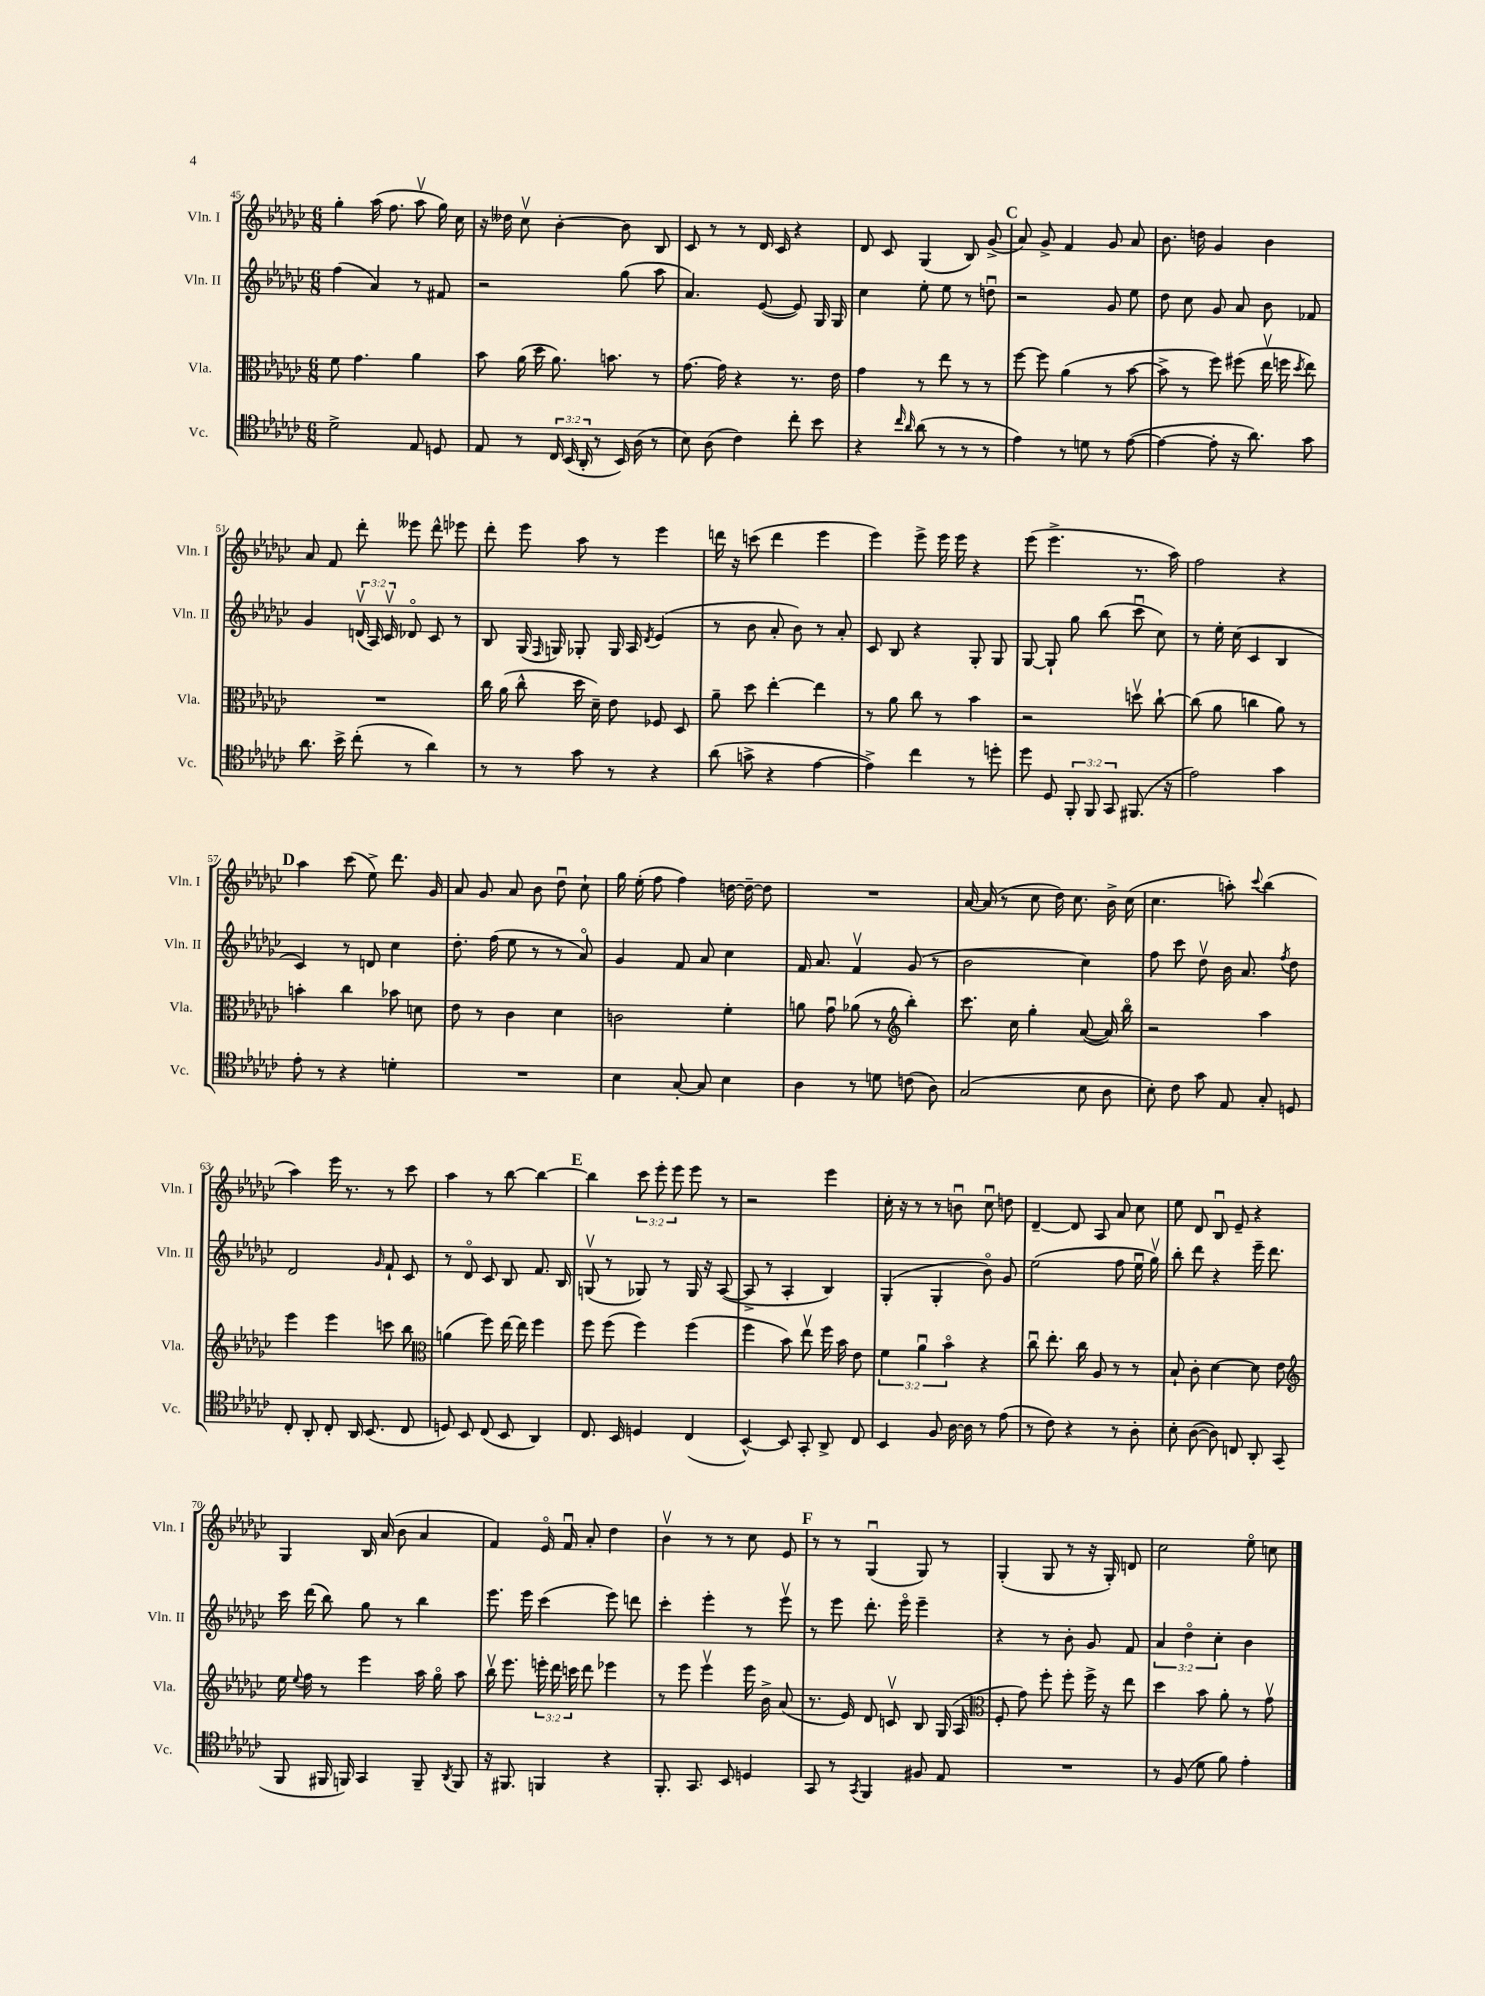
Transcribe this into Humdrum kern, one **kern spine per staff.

**kern	**kern	**kern	**kern
*part4	*part3	*part2	*part1
*staff4	*staff3	*staff2	*staff1
*I"Vc.	*I"Vla.	*I"Vln. II	*I"Vln. I
*I'Vc.	*I'Vla.	*I'Vln. II	*I'Vln. I
*clefC4	*clefC3	*clefG2	*clefG2
*k[b-e-a-d-g-c-]	*k[b-e-a-d-g-c-]	*k[b-e-a-d-g-c-]	*k[b-e-a-d-g-c-]
*M6/8	*M6/8	*M6/8	*M6/8
=45	=45	=45	=45
2d-^\	8f\	(4ff\	4gg-'\
.	4.g-\	.	.
.	.	4a-/)	(16aa-\
.	.	.	8.ff\
8E-/	4a-\	8r	8aa-v\
8Dn/	.	8f#X/	16gg-\)
.	.	.	16cc-\
=46	=46	=46	=46
8E-/	8b-\	2r	16r
.	.	.	16dd--X\
8r	(16a-\	.	8cc-v\
.	16dd-\	.	.
24C-/	8.a-\)	.	[4b-'\
(24BB-/	.	.	.
24AA-'/	.	.	.
8r	.	.	.
.	8.bn\	.	.
16BB-/)	.	(8gg-\	8b-\]
(16A-\	.	.	.
8r	8r	8aa-\	8B-/
=47	=47	=47	=47
8B-\)	[8.g-\	4.a-/)	8c-/
(8A-\	.	.	8r
.	16g-\]	.	.
4c-\)	4r	.	8r
.	.	([8e-/	16d-/
.	.	.	16c-/
8cc-'\	8.r	8e-/])	4r
8b-\	.	16G-/	.
.	16e-\	16G-/	.
=48	=48	=48	=48
4r	4g-\	4cc-\	8d-/
.	.	.	8c-/
16qqcc-/	.	.	.
16qqa-/	.	.	.
(8a-\	8r	8ee-'\	(4G-/
8r	8ee-\	8ee-\	.
8r	8r	8r	8B-/)
8r	8r	8ddnu\	(8g-^/
!!LO:REH:place=s1:t=C
=49	=49	=49	=49
4e-\)	[8ff\	2r	8a-/)
.	8ff\]	.	8g-^/
8r	(4a-\	.	4f/
8dn\	.	.	.
8r	8r	8g-/	8g-/
([8e-\	[8b-\	8ee-\	8a-/
=50	=50	=50	=50
4e-\_	8b-^\]	8dd-\	8.b-\
.	8r	8cc-\	.
.	.	.	16ddn\
8e-'\]	8ff\)	8g-/	4g-/
16r	(8ff#X\	8a-/	.
8.a-\)	.	.	.
.	16ee-v\	8b-\	4b-\
.	16ffn\	.	.
.	8qdd-/	.	.
8g-\	8ee-\)	8f-X/	.
!!LO:LB:g=z
=51	=51	=51	=51
8.a-\	2.r	4g-/	8a-/
.	.	.	8f/
16b-^\	.	.	.
(8cc-'\	.	(24dnv/	8ddd-'\
.	.	24A-/)	.
.	.	24c-v/	.
8r	.	8d-X/	8eee--X\
4a-\)	.	8c-/	8ddd-^^\
.	.	8r	8eee-X\
=52	=52	=52	=52
8r	16cc-\	8B-/	8ddd-'\
.	(16a-\	.	.
8r	8cc-^^\	(16G-/	8eee-\
.	.	16qqF/	.
.	.	16Gn/)	.
8g-\	16dd-\	8G-X'/	8aa-\
.	16d-~\)	.	.
8r	8e-\	16G-/	8r
.	.	16A-/	.
.	.	8qd-/	.
4r	8F-X/	(4e-/	4eee-\
.	8D-/	.	.
=53	=53	=53	=53
(8a-\	8a-~\	8r	16dddn\
.	.	.	16r
8gn^\	8dd-\	8b-\	(8cccn\
4r	[4ee-'\	8a-'/	4ddd\
.	.	8b-\)	.
[4e-\	4ee-\]	8r	4eee-\
.	.	8a-'/	.
=54	=54	=54	=54
4e-^\])	8r	8c-/	4eee-\)
.	8a-\	8B-/	.
4cc-\	8cc-\	4r	8eee-^\
.	8r	.	16eee-\
.	.	.	16eee-\
8r	4b-\	8G-'/	4r
8ddn'\	.	8G-/	.
=55	=55	=55	=55
8dd-\	2r	[8G-/	(8eee-\
8D-/	.	8G-`/]	4.eee-^\
12FF'/	.	8gg-\	.
12FF/	.	.	.
.	.	(8bb-\	.
12GG-/	.	.	.
(8.FF#X/	8ddnv\	8ccc-u\	8.r
.	[8cc-`\	8cc-\)	.
16r	.	.	16aa-\)
=56	=56	=56	=56
2e-\)	(8cc-\]	8r	2ff\
.	8a-\	16ee-'\	.
.	.	(16cc-\	.
.	4ccn\	4c-/	.
4g-\	8a-\)	4B-/	4r
.	8r	.	.
!!LO:LB:g=z
!!LO:REH:place=s1:t=D
=57	=57	=57	=57
8e-'\	4bn'\	4c-/)	4aa-\
8r	.	.	.
4r	4cc-\	8r	(8ccc-\
.	.	8dn/	8ee-^\)
4dn'\	8b-X\	4cc-\	8.ddd-\
.	8dn\	.	.
.	.	.	16g-/
=58	=58	=58	=58
2.r	8e-\	8.dd-'\	8a-/
.	8r	.	8g-/
.	.	(16ff\	.
.	4c-\	8ee-\	8a-/
.	.	8r	8b-\
.	4d-\	8r	8dd-u\
.	.	8a-/)	8cc-`\
=59	=59	=59	=59
4B-\	2cn\	4g-/	16gg-\
.	.	.	(16ee-'\
.	.	.	8ff\
[8G-'/	.	8f/	4ff\)
8G-/]	.	8a-/	.
4B-\	4f'\	4cc-\	[16ddn\
.	.	.	16dd~\_
.	.	.	8dd\]
=60	=60	=60	=60
4A-\	8an\	16f/	2.r
.	.	8.a-/	.
.	8g-u\	.	.
8r	(8a-X\	4fv/	.
8dn\	8r	.	.
*	*clefG2	*	*
(8cn\	4bb-'\)	(8g-/	.
8A-\)	.	8r	.
=61	=61	=61	=61
(2G-/	8.ccc-\	2b-\	[16a-/
.	.	.	(16a-/]
.	.	.	8r
.	16cc-\	.	.
.	4gg-'\	.	8cc-\
.	.	.	16dd-\)
.	.	.	8.cc-\
8B-\	([8a-/	4cc-\)	.
8A-\	16a-/])	.	16b-^\
.	16bb-\	.	(16cc-\
=62	=62	=62	=62
8B-'\)	2r	8ff\	4.cc-\
8c-\	.	8ccc-\	.
8g-\	.	8dd-v\	.
8E-/	.	16b-\	8aan'\)
.	.	8.a-/	.
.	.	.	8qqccc-/
8G-'/	4aa-\	.	(4bb-\
.	.	8qff/	.
8Dn/	.	8dd-\	.
!!LO:LB:g=z
=63	=63	=63	=63
8C-'/	4eee-\	2d-/	4aa-\)
8AA-'/	.	.	.
8C-'/	4eee-\	.	16eee-\
.	.	.	8.r
16AA-/	.	.	.
(8.BB-/	.	.	.
.	.	16qqg-/	.
.	8cccn\	8f`/	8r
8C-/	8bb-\	8c-/	8ccc-\
=64	=64	=64	=64
*	*clefC3	*	*
8Dn/)	(4an\	8r	4aa-\
8BB-/	.	8d-/	.
(8C-/	8ff\)	8c-/	8r
8BB-/	[16ee-\	8B-/	[8bb-\
.	16ee-\]	.	.
4AA-/)	4ff\	8.f/	4bb-\_
.	.	16B-/	.
!!LO:REH:place=s1:t=E
=65	=65	=65	=65
8.C-/	8ff\	(8Gnv/	4bb-\]
.	(8ff\	8r	.
16BB-/	.	.	.
4Dn/	4ff\)	8G-X/)	12ccc-\
.	.	.	12eee-'\
.	.	8r	.
.	.	.	12eee-\
(4C-/	(4ff\	16G-/	8eee-\
.	.	16r	.
.	.	([8A-/	8r
=66	=66	=66	=66
[4BB-^^/)	4ff\	8A-^/]	2r
.	.	8r	.
8BB-/]	8b-\)	4A-'/	.
8GG-'/	8ee-v\	.	.
8AA-^/	16ff\	4B-/)	4eee-\
.	16b-\	.	.
8C-/	8e-\	.	.
=67	=67	=67	=67
4BB-/	6f\	(4G-'/	16cc-'\
.	.	.	16r
.	.	.	8r
.	6a-u\	.	.
8F/	.	4G-'/	8r
.	6b-\	.	.
[16A-\	.	.	8bnu\
16A-\]	.	.	.
8r	4r	8b-\)	8cc-u\
(8e-\	.	8g-/	8ddn\
=68	=68	=68	=68
8r	8cc-u\	(2ee-\	[4d-~/
8c-\)	8.ee-'\	.	.
4r	.	.	8d-/]
.	16cc-\	.	.
.	8A-/	.	8A-/
8r	8r	8ff\	8a-/
8A-'\	8r	16ee-u\	8cc-\
.	.	16gg-v\)	.
=69	=69	=69	=69
8B-'\	8B-`/	8bb-'\	8ee-\
([8A-\	8c-'\	8ddd-\	8d-/
8A-\])	[4d-\	4r	8B-u/
8Cn/	.	.	8e-~/
8AA-'/	8d-\]	16eee-~\	4r
.	.	8.ddd-\	.
(8GG-/	8e-\	.	.
!!LO:LB:g=z
=70	=70	=70	=70
*	*clefG2	*	*
8FF/	16ee-\	16ccc-\	4G-/
.	8qqee-/	.	.
.	16ff\	(16ddd-\	.
16FF#X/	8r	8bb-\)	.
16FFn/)	.	.	.
4GG-/	4eee-\	8gg-\	16B-/
.	.	.	(16a-/
.	.	8r	8b-\
8FF~/	16aa-\	4bb-\	4a-/
.	16gg-\	.	.
8qAA-/	.	.	.
8FF/	8aa-\	.	.
=71	=71	=71	=71
16r	16bb-v\	8.eee-\	4f/)
8.FF#X/	8.eee-\	.	.
.	.	16eee-\	.
4FFn/	24eeen'\	(4ccc-\	16e-/
.	24ddd-\	.	.
.	.	.	16fu/
.	24cccn\	.	.
.	8ddd-\	.	8a-'/
4r	4eee-X\	8eee-\)	4dd-\
.	.	8dddn\	.
=72	=72	=72	=72
8.FF'/	8r	4ccc-'\	4b-v\
.	8eee-\	.	.
8.GG-/	.	.	.
.	4eee-v\	4eee-'\	8r
8BB-/	.	.	8r
4Dn/	16eee-\	8r	8cc-\
.	16b-^\	.	.
.	(8a-/	8eee-v\	8e-/
!!LO:REH:place=s1:t=F
=73	=73	=73	=73
8GG-/	8.r	8r	8r
8r	.	8eee-\	8r
.	16e-/)	.	.
8qGG-/	.	.	.
4FF/	8d-/	8.ddd-'\	(4G-u/
.	8cnv/	.	.
.	.	16eee-\	.
8F#X/	8B-/	4eee-~\	8G-/)
8E-/	(16G-/	.	8r
.	16A-/	.	.
=74	=74	=74	=74
*	*clefC3	*	*
2.r	8F'/	4r	(4G-'/
.	8g-\)	.	.
.	8ff'\	8r	8G-/
.	8ff'\	8b-'\	8r
.	16ff^\	8g-/	16r
.	16r	.	16G-'/)
.	8ee-\	8f/	8dn/
=75	=75	=75	=75
8r	4dd-\	6a-/	2cc-\
(8F/	.	.	.
.	.	6dd-\	.
8d-\	8b-\	.	.
.	.	6cc-'\	.
8f\)	8a-'\	.	.
4e-'\	8r	4b-\	8ee-\
.	8g-v\	.	8ccn\
==	==	==	==
*-	*-	*-	*-
